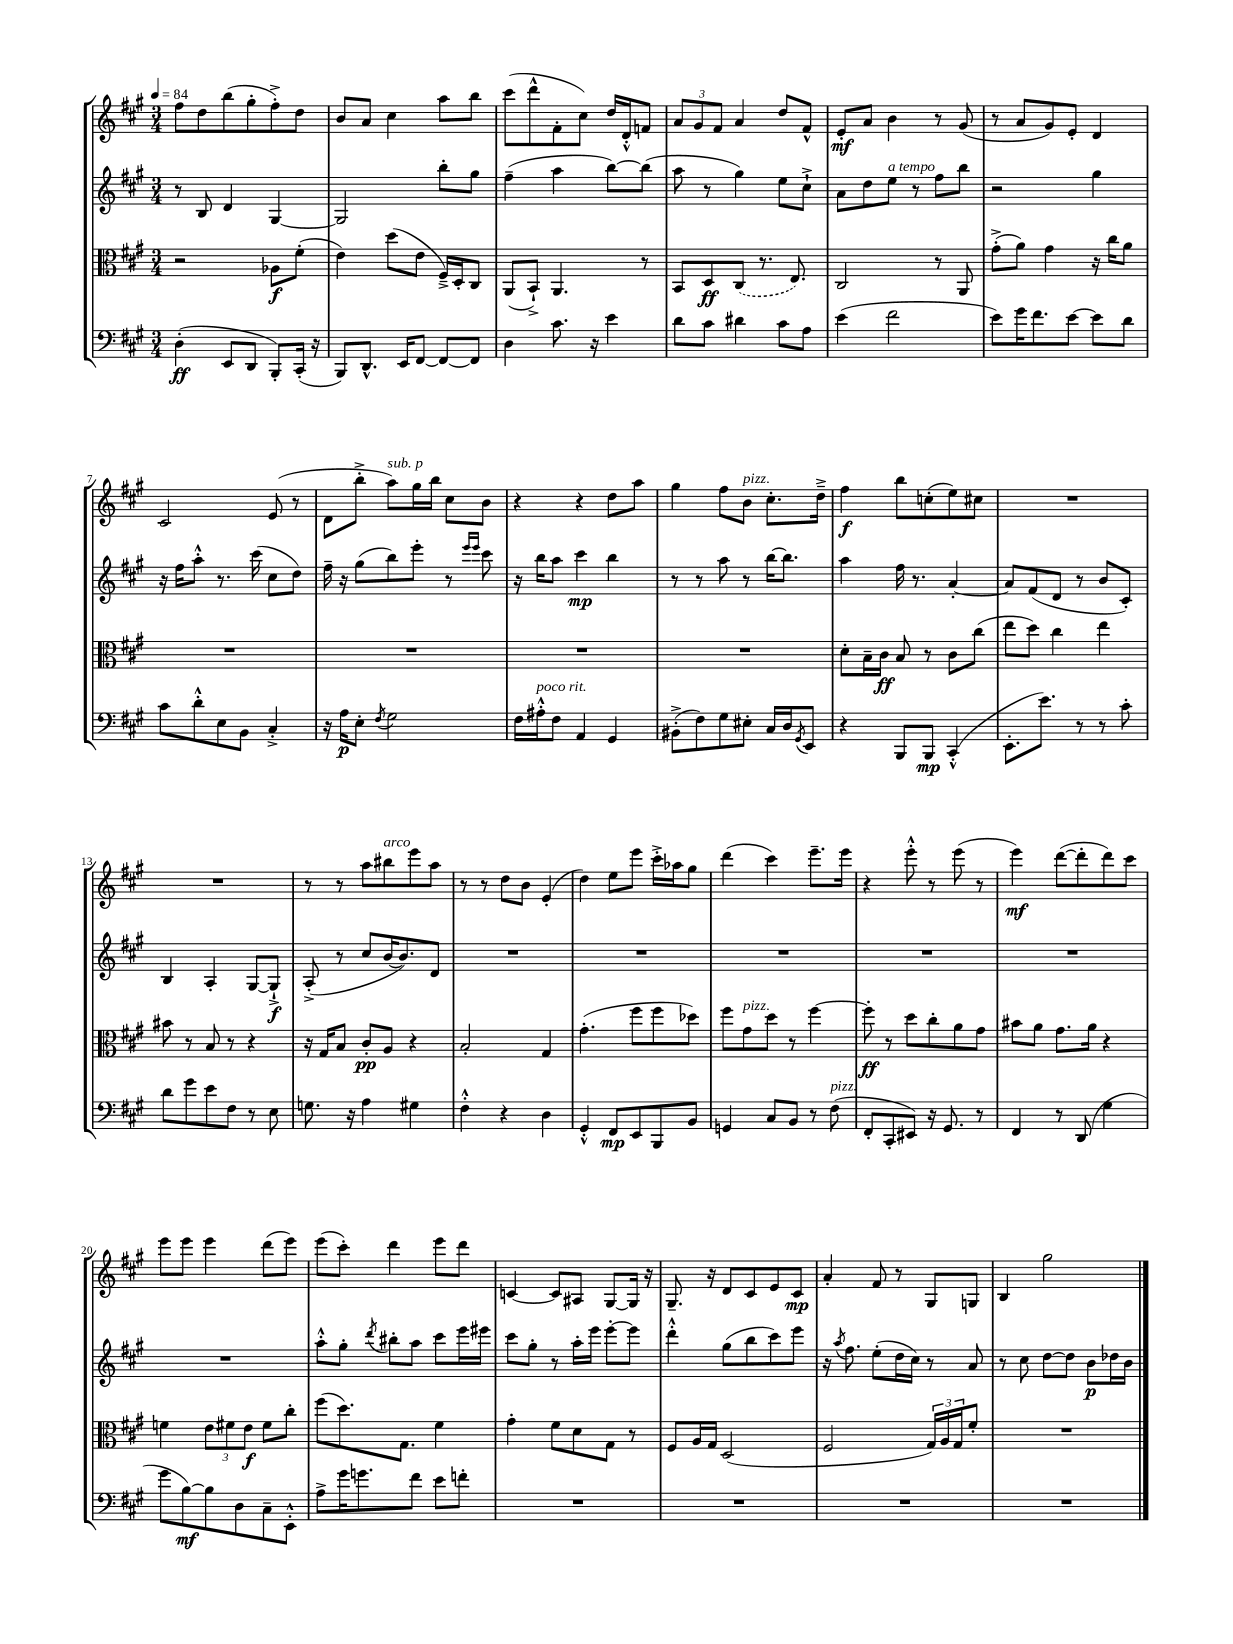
<<
\new StaffGroup <<
\new Staff = "s0" {
    \clef treble \key a \major \numericTimeSignature \time 3/4 \tempo 4 = 84
    fis''8 d''8 b''8( gis''8-. fis''8-.->) d''8 |
    b'8 a'8 cis''4 a''8 b''8 |
    cis'''8( d'''8-^ fis'8-. cis''8) d''16 d'16-.-^ f'8 |
    \tuplet 3/2 { a'8 gis'8 fis'8 } a'4 d''8 fis'8-^ |
    e'8-.\mf a'8 b'4 r8 gis'8( |
    r8 a'8 gis'8) e'8-. d'4 |
    cis'2 e'8( r8 |
    d'8 b''8-.-> a''8^\markup { \italic "sub. p" }) gis''16 b''16 cis''8 b'8 |
    r4 r4 d''8 a''8 |
    gis''4 fis''8 b'8^\markup { \italic "pizz." } cis''8.-. d''16---> |
    fis''4\f b''8 c''8-.( e''8) cis''8 |
    R2. |
    R2. |
    r8 r8 a''8 bis''8^\markup { \italic "arco" } e'''8 a''8 |
    r8 r8 d''8 b'8 e'4-.( |
    d''4) e''8 e'''8 cis'''16-.-> aes''16 gis''8 |
    d'''4( cis'''4) e'''8.-- e'''16 |
    r4 e'''8-.-^ r8 e'''8( r8 |
    e'''4\mf) d'''8~( d'''8-. d'''8) cis'''8 |
    e'''8 e'''8 e'''4 d'''8( e'''8) |
    e'''8( cis'''8-.) d'''4 e'''8 d'''8 |
    c'4~ c'8 ais8 gis8~ gis16 r16 |
    gis8.-- r16 d'8 cis'8 e'8 cis'8\mp |
    a'4-. fis'8 r8 gis8 g8 |
    b4 gis''2 \bar "|." |
}
\new Staff = "s1" {
    \clef treble \key a \major \numericTimeSignature \time 3/4
    r8 b8 d'4 gis4~ |
    gis2 b''8-. gis''8 |
    fis''4--( a''4 b''8~) b''8( |
    a''8 r8 gis''4) e''8 cis''8-!-> |
    a'8 d''8 e''8^\markup { \italic "a tempo" } r8 fis''8 b''8 |
    r2 gis''4 |
    r16 fis''16 a''8-.-^ r8. cis'''16( cis''8 d''8) |
    fis''16-- r16 gis''8( b''8) e'''8-. r8 \grace { e'''16 e'''16 } cis'''8 |
    r16 b''16 a''8 cis'''4\mp b''4 |
    r8 r8 a''8 r8 b''16~ b''8. |
    a''4 fis''16 r8. a'4~-. |
    a'8 fis'8( d'8 r8 b'8 cis'8-.) |
    b4 a4-. gis8~ gis8-!->\f |
    a8-.->( r8 cis''8 b'16~ b'8.) d'8 |
    R2. |
    R2. |
    R2. |
    R2. |
    R2. |
    R2. |
    a''8-.-^ gis''8-. \acciaccatura { d'''8 } bis''8-. a''8 cis'''8 e'''16 eis'''16 |
    cis'''8 gis''8-. r8 a''16-. e'''16 e'''8~-. e'''8 |
    d'''4-.-^ gis''8( b''8 cis'''8) e'''8 |
    r16 \acciaccatura { a''8 } fis''8. e''8-.( d''16 cis''16) r8 a'8 |
    r8 cis''8 d''8~ d''8 b'8\p des''16 b'16 \bar "|." |
}
\new Staff = "s2" {
    \clef alto \key a \major \numericTimeSignature \time 3/4
    r2 aes8\f fis'8-.( |
    e'4) d''8( e'8 fis16--->) d16-. cis8 |
    a,8( b,8-!->) a,4. r8 |
    b,8 d8\ff \once \slurDashed cis8( r8. e8.) |
    cis2 r8 a,8 |
    gis'8-.->( a'8) gis'4 r16 cis''16 a'8 |
    R2. |
    R2. |
    R2. |
    R2. |
    d'8-. b16-- cis'16\ff b8 r8 cis'8 cis''8( |
    e''8 d''8) cis''4 e''4 |
    bis'8 r8 b8 r8 r4 |
    r16 gis16 b8 cis'8-.\pp a8 r4 |
    b2-. gis4 |
    gis'4.-.( fis''8 fis''8 des''8) |
    fis''8 gis'8^\markup { \italic "pizz." } d''8 r8 fis''4~ |
    fis''8-.\ff r8 d''8 cis''8-. a'8 gis'8 |
    bis'8 a'8 gis'8. a'16 r4 |
    f'4 \tuplet 3/2 { e'8 fis'8 e'8\f } fis'8 cis''8-. |
    fis''8( d''8.) gis8. fis'4 |
    gis'4-. fis'8 d'8 gis8 r8 |
    fis8 a16 gis16 d2( |
    fis2 \tuplet 3/2 { gis16) a16 gis16 } fis'8-. |
    R2. \bar "|." |
}
\new Staff = "s3" {
    \clef bass \key a \major \numericTimeSignature \time 3/4
    d4-.\ff( e,8 d,8 b,,8-.) cis,16-.( r16 |
    b,,8) d,8.-^ e,16 fis,8~ fis,8~ fis,8 |
    d4 cis'8. r16 e'4 |
    d'8 cis'8 dis'4 cis'8 a8 |
    e'4( fis'2 |
    e'8) gis'16 fis'8. e'8~ e'8 d'8 |
    cis'8 d'8-.-^ e8 b,8 cis4-.-> |
    r16 a16\p e8-. \acciaccatura { fis8 } gis2 |
    fis16 ais16-.-^^\markup { \italic "poco rit." } fis8 a,4 gis,4 |
    bis,8-.->( fis8) gis8 eis8-. cis16 d16 \acciaccatura { gis,8 } e,8 |
    r4 b,,8 b,,8\mp cis,4-.-^( |
    e,8.-. e'8.) r8 r8 cis'8-. |
    d'8 gis'8 e'8 fis8 r8 e8 |
    g8. r16 a4 gis4 |
    fis4-.-^ r4 d4 |
    gis,4-.-^ fis,8\mp e,8 b,,8 b,8 |
    g,4 cis8 b,8 r8 fis8^\markup { \italic "pizz." }( |
    fis,8-. cis,8-. eis,8) r16 gis,8. r8 |
    fis,4 r8 d,8( gis4 |
    gis'8 b8~\mf) b8 d8 cis8-- e,8-.-^ |
    a8-> gis'16 g'8. fis'8 e'8 f'8-. |
    R2. |
    R2. |
    R2. |
    R2. \bar "|." |
}
>>
>>
